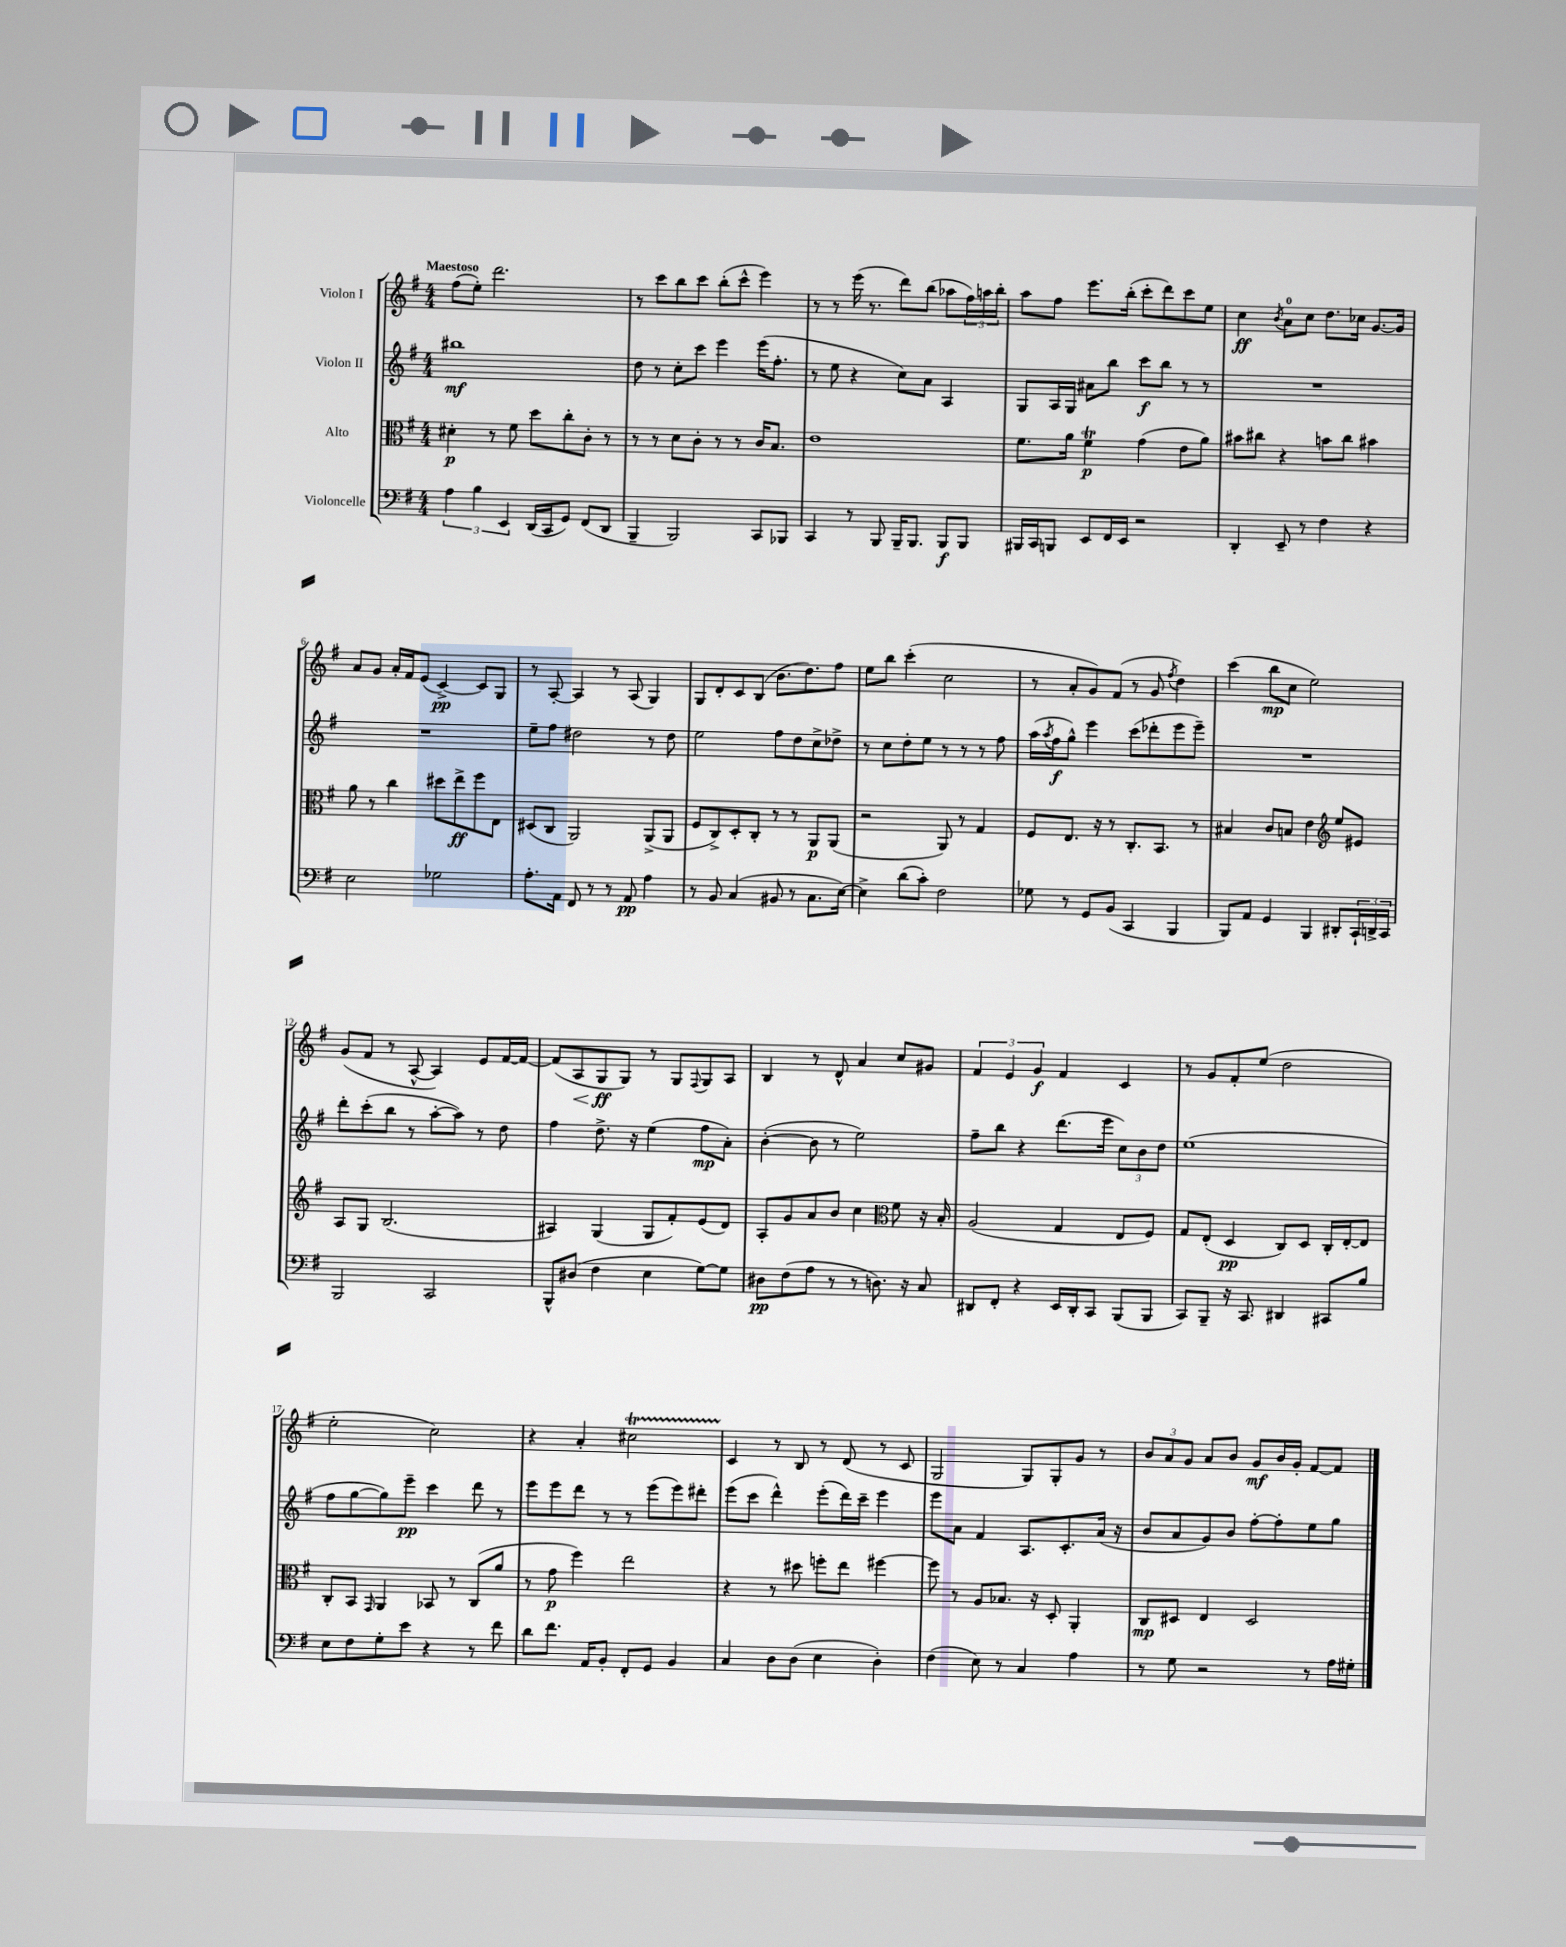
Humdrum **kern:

**kern	**kern	**kern	**kern
*staff4	*staff3	*staff2	*staff1
*clefF4	*clefC3	*clefG2	*clefG2
*k[f#]	*k[f#]	*k[f#]	*k[f#]
*M4/4	*M4/4	*M4/4	*M4/4
6A	4d#'	1bb#	(8ff#
.	.	.	8ee')
6B	.	.	.
.	8r	.	2.ddd
6EE	.	.	.
.	8f#	.	.
(16DD	8dd	.	.
16CC	.	.	.
8GG)	8cc'	.	.
(8FF#	8c'	.	.
8DD	8r	.	.
=	=	=	=
4BBB~	8r	8dd	8r
.	8r	8r	8ccc
2BBB)	8d	8cc'	8bb
.	8c'	8ccc	8ccc
.	8r	4eee	(8bb'
.	8r	.	8ccc^^
8CC	16c	(16eee	4eee)
.	8.B	8.ff#'	.
8BBB-	.	.	.
=	=	=	=
4CC	1e	8r	8r
.	.	8ee	8r
8r	.	4r	(16eee
.	.	.	8.r
8BBB	.	.	.
16BBB~	.	8cc)	8ddd)
8.BBB	.	.	.
.	.	8a	(8bb
8BBB	.	4A	8aa-
8BBB	.	.	24ff#)
.	.	.	24aa
.	.	.	24bb'
=	=	=	=
16BBB#	8.f#	8G	8aa
16CC	.	.	.
8BBB	.	16A	8ff#
.	16a	16G	.
8EE	4f#	8a#	8.eee
16FF#	.	8bb	.
16EE	.	.	(16bb'
2r	(4g	8ccc	8ccc'
.	.	8bb	8ddd)
.	8e	8r	8ccc
.	8a)	8r	8ee
=	=	=	=
4DD'	8b#	1r	4cc
.	8cc#	.	.
.	.	.	8qb
8EE~	4r	.	8a
8r	.	.	8cc
4F#	8b	.	8.dd
.	8cc#	.	.
.	.	.	16cc-
4r	4b#	.	[8.g
.	.	.	16g]
=	=	=	=
2E	8a	1r	8a
.	8r	.	8g
.	4cc	.	16a'
.	.	.	16f#
.	.	.	(8e
2G-	8dd#	.	[4c^)
.	8ee^	.	.
.	8ff#	.	8c]
.	8E	.	8G
=	=	=	=
8.A'	(8D#	8ee~	8r
.	8C	8ff#	[8A'
16AA	.	.	.
8FF#	2AA)	2dd#	4A]
8r	.	.	.
8r	.	.	8r
8AA	.	.	(8A
4A	(8AA^	8r	4G)
.	8AA	8dd#	.
=	=	=	=
8r	8F#	2ee	8G
8BB	8C^)	.	8d'
(4C	8D'	.	8c
.	8C'	.	(8B
8BB#	8r	8ff#	8.b
8r	8r	8dd	.
.	.	.	8.dd)
8.C	8AA	8cc^	.
.	(8AA	8dd-^	8ff#
[16E)	.	.	.
=	=	=	=
4E^]	2r	8r	8ee
.	.	8cc	8bb
(8d	.	8dd'	(4ccc'
8c')	.	8ee	.
2F#	8AA)	8r	2cc
.	8r	8r	.
.	4G	8r	.
.	.	8ff#	.
=	=	=	=
8G-	8F#	(16aa	8r
.	.	8qaa	.
.	.	16ff#	.
8r	8.E	8gg^^)	8a'
8GG	.	4eee	8g)
.	16r	.	.
(8BB	8r	.	(8f#
4CC	8.C'	(8ccc	8r
.	.	8ddd-'	8g
.	8.BB	.	.
.	.	.	8qff#
4BBB	.	8eee	4dd)
.	8r	8eee~)	.
=	=	=	=
8BBB)	4B#	1r	(4ccc
8AA	.	.	.
4GG	8c	.	8bb
.	8B	.	8cc
4BBB	4e	.	2ee)
*	*clefG2	*	*
8DD#'	8ee	.	.
24CC`	8e#	.	.
24DD^	.	.	.
24CC	.	.	.
=	=	=	=
2BBB	8A	8ddd'	(8g
.	8G	(8ccc'	8f#
.	(2.B	8bb	8r
.	.	8r	[8A^^
2CC	.	[8aa'	4A])
.	.	8aa])	.
.	.	8r	8e
.	.	8dd	[16f#
.	.	.	16f#_
=	=	=	=
8BBB^^	4A#)	4ff#	(8f#]
(8D#	.	.	8A
4F#	(4G	8.dd^	8G
.	.	.	8G)
.	.	16r	.
4E	8G	(4ee	8r
.	8f#')	.	8G
.	.	.	8qqF#
[8G)	(8e	8ff#	8G
8G]	8d)	8a')	8A
=	=	=	=
8D#	8A'	([4b'	4B
(8F#	8g	.	.
8A	8a	8b]	8r
8r	8b	8r	8d^^
8r	4cc	2ee)	4a
8.D)	.	.	.
*	*clefC3	*	*
.	8f#	.	8cc
16r	.	.	.
8C	16r	.	8g#
.	16B'	.	.
=	=	=	=
8DD#	(2A	8ff#~	6f#
8FF#'	.	8bb	.
.	.	.	6e
4r	.	4r	.
.	.	.	6g
16EE	4G	(8.ddd	4f#
16DD#'	.	.	.
8CC	.	.	.
.	.	16eee	.
(8BBB	8E	12cc)	4c
.	.	12b	.
8BBB	8F#)	.	.
.	.	12dd	.
=	=	=	=
8CC)	8G	(1ee	8r
8BBB~	(8E'	.	8g
16r	4D	.	8f#'
8.CC	.	.	.
.	.	.	(8ee
4DD#	8C)	.	2dd
.	8D	.	.
8CC#	16C'	.	.
.	[16E'	.	.
8B	8E]	.	.
=	=	=	=
8E	8C'	8ff#	2ee'
8F#	8BB	[8gg	.
.	16qqGG	.	.
8G'	4AA	8gg])	.
8e	.	8eee~	.
4r	8BB-	4ccc	2cc)
.	8r	.	.
8r	(8C	8ddd	.
8f#	8a	8r	.
=	=	=	=
8d	8r	8eee	4r
8.f#	8g	8eee	.
.	4ff#)	8ddd	4a'
16AA	.	.	.
8BB'	.	8r	.
8FF#'	2ee	8r	2cc#
8GG	.	(8eee	.
4BB	.	8eee)	.
.	.	8ddd#'	.
=	=	=	=
4C	4r	(8eee	4c
.	.	8ccc	.
8D	8r	4ddd^^)	8r
(8D	8dd#	.	8B
4E	8ff'	(8eee'	8r
.	8ee	16ddd)	(8d
.	.	16ccc~	.
4D')	[4ff#	4eee	8r
.	.	.	8c
=	=	=	=
(4F#	8ff#]	8eee	2G
.	8r	8a	.
8E)	8A	4f#	.
8r	8.B-	.	.
4C	.	8.A	8G)
.	16r	.	.
.	8D'	.	8G'
.	.	8.c'	.
4A	4AA'	.	8g
.	.	(16a	8r
.	.	16r	.
=	=	=	=
8r	8C	8b	12b
.	.	.	12a
8G	8D#	8a	.
.	.	.	12g
2r	4E	8g)	8a
.	.	8b	8b
.	2D#	[8ff#'	8g
.	.	8ff#']	16b
.	.	.	16g'
8r	.	8ee	[8f#
16A	.	8gg	8f#]
16G#'	.	.	.
==	==	==	==
*-	*-	*-	*-
